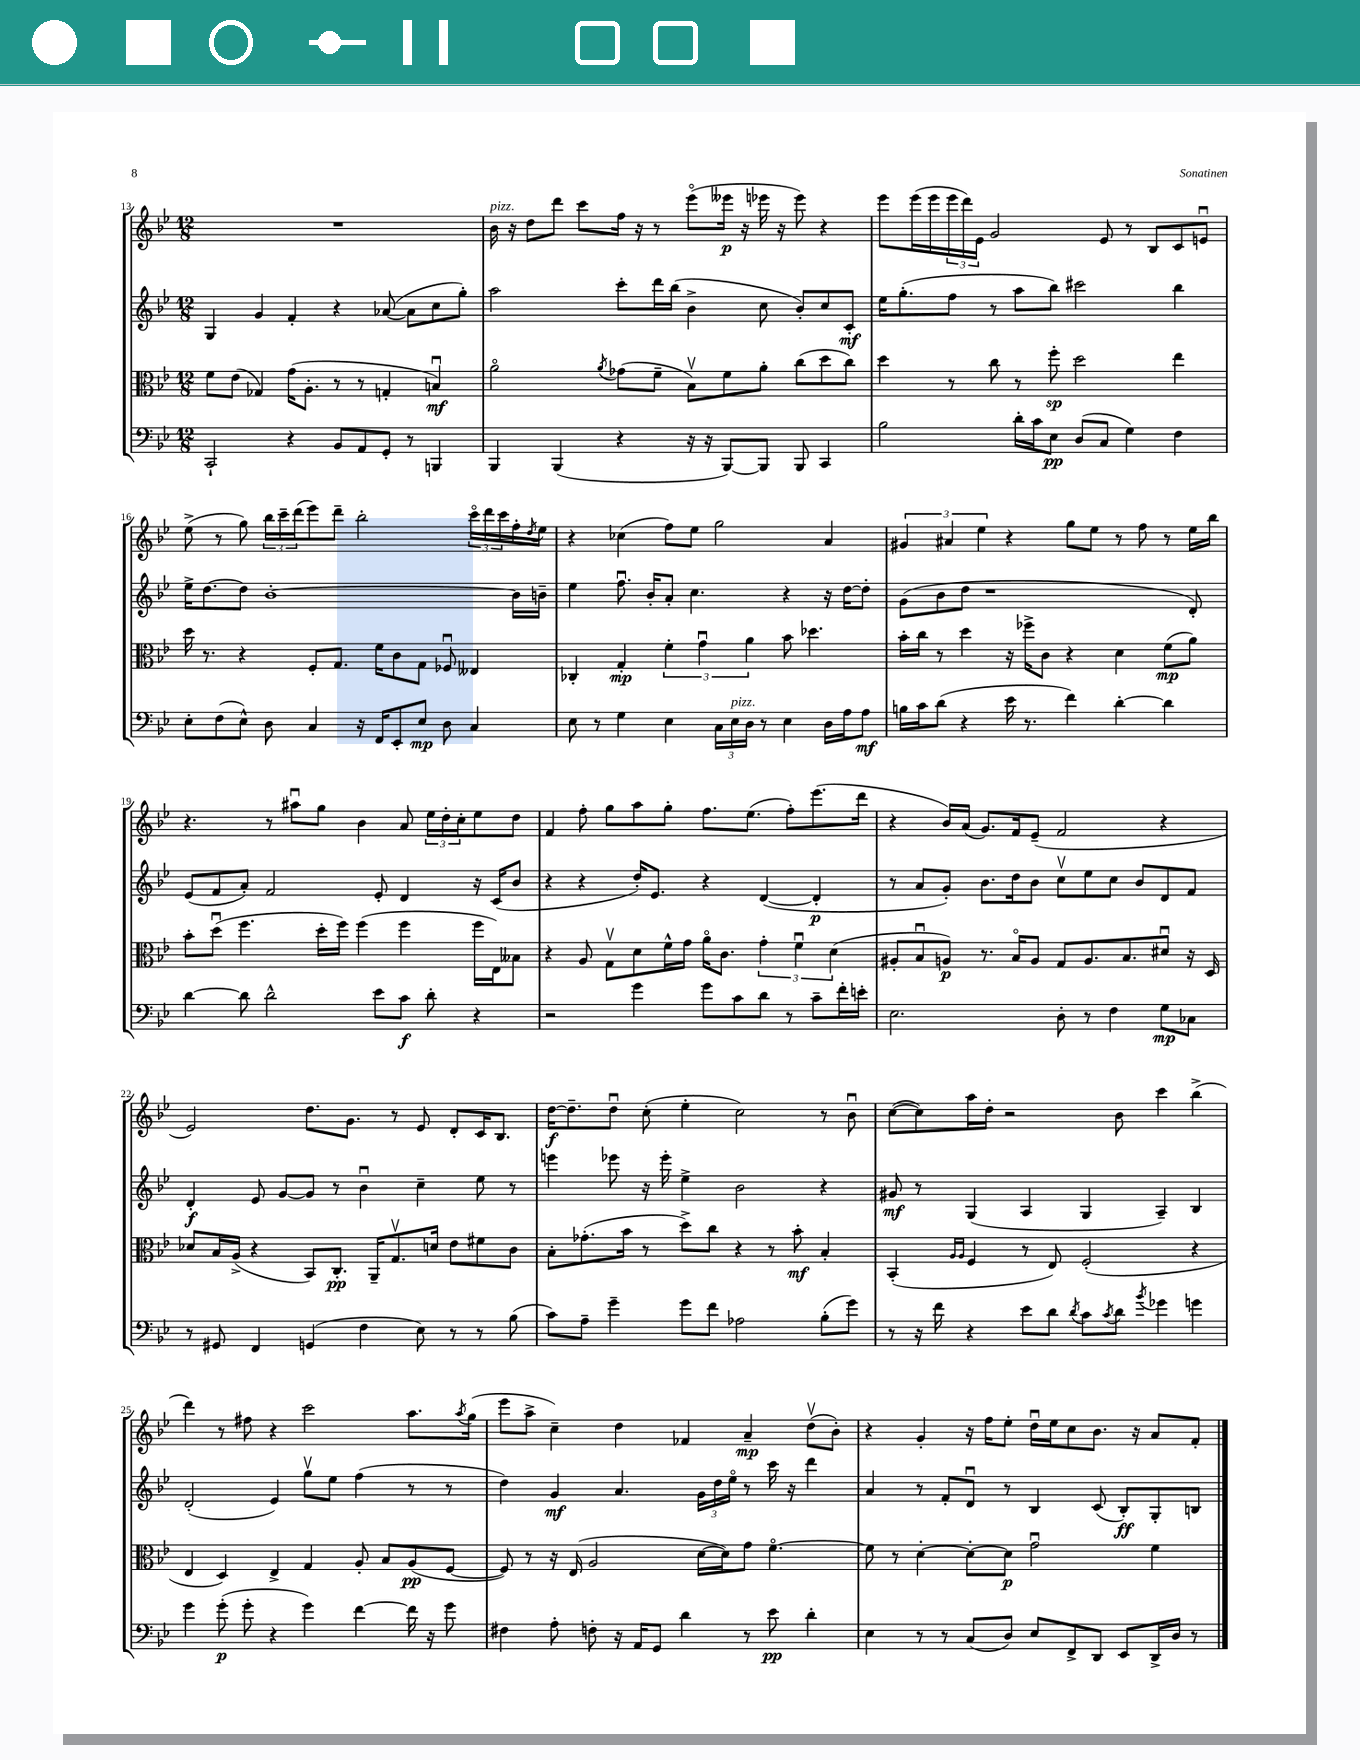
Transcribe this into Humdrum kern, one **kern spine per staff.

**kern	**dynam	**kern	**dynam	**kern	**dynam	**kern	**dynam
*part4	*part4	*part3	*part3	*part2	*part2	*part1	*part1
*staff4	*staff4	*staff3	*staff3	*staff2	*staff2	*staff1	*staff1
*clefF4	*	*clefC3	*	*clefG2	*	*clefG2	*
*k[b-e-]	*	*k[b-e-]	*	*k[b-e-]	*	*k[b-e-]	*
*M12/8	*	*M12/8	*	*M12/8	*	*M12/8	*
=13	=13	=13	=13	=13	=13	=13	=13
2CC`/	.	8f\L	.	4G/	.	1.r	.
.	.	(8e-\J	.	.	.	.	.
.	.	4G-X/)	.	4g/	.	.	.
4r	.	(16g\KL	.	4f'/	.	.	.
.	.	8.A'\J	.	.	.	.	.
8BB-/L	.	8r	.	4r	.	.	.
8AA/	.	8r	.	.	.	.	.
8GG'/J	.	4Gn'/	.	([8a-X/	.	.	.
8r	.	.	.	8a-\L]	.	.	.
4BBBn/	.	4Bnu/)	mf	8cc\	.	.	.
.	.	.	.	8gg'\J)	.	.	.
=14	=14	=14	=14	=14	=14	=14	=14
!	!	!	!	!	!	!LO:TX:a:i:t=pizz.	!
4BBB-/	.	2a\	.	2aa\	.	16b-\	.
.	.	.	.	.	.	16r	.
.	.	.	.	.	.	8dd\L	.
(4BBB-/	.	.	.	.	.	8ddd\J	.
.	.	.	.	.	.	8ccc\L	.
.	.	8qa/	.	.	.	.	.
4r	.	(8g-X\L	.	8ccc'\L	.	16ff\Jk	.
.	.	.	.	.	.	16r	.
.	.	8f~\J	.	16ddd\L	.	8r	.
.	.	.	.	(16bb-\JJ	.	.	.
16r	.	8B-v\L)	.	4b-^\	.	(8eee-\L	.
16r	.	.	.	.	.	.	.
[8BBB-/L)	.	8f\	.	.	.	16eee--X\Jk	p
.	.	.	.	.	.	16r	.
8BBB-/J]	.	8a'\J	.	8cc\	.	16eee-X\	.
.	.	.	.	.	.	16r	.
8BBB-/	.	(8cc\L	.	8b-'/L)	.	8eee-\)	.
4CC/	.	8dd\	.	8cc/	.	4r	.
.	.	8cc\J)	.	8c'/J	mf	.	.
=15	=15	=15	=15	=15	=15	=15	=15
2B-\	.	4dd\	.	16ee-\KL	.	8eee-\L	.
.	.	.	.	(8.gg'\	.	.	.
.	.	.	.	.	.	(16eee-\L	.
.	.	.	.	.	.	16eee-\	.
.	.	8r	.	8ff\J	.	24eee-\	.
.	.	.	.	.	.	24ddd\)	.
.	.	.	.	.	.	24e-\JJ	.
.	.	8cc\	.	8r	.	2g/	.
16d'\LL	.	8r	.	8aa\L	.	.	.
16c\J	.	.	.	.	.	.	.
8E-\J	pp	8ff'\	sp	8bb-\J)	.	.	.
(8D/L	.	2dd\	.	2ccc#X\	.	.	.
8C/J	.	.	.	.	.	8e-/	.
4G\)	.	.	.	.	.	8r	.
.	.	.	.	.	.	8B-/L	.
4F\	.	4ee-\	.	4bb-\	.	8c/	.
.	.	.	.	.	.	8enu/J	.
!!LO:LB:g=z
=16	=16	=16	=16	=16	=16	=16	=16
8E-'\L	.	16dd\	.	16ee-^\KL	.	(8ee-^\	.
.	.	8.r	.	[8.dd\	.	.	.
(8F\	.	.	.	.	.	8r	.
8E-^^\J)	.	4r	.	8dd\J]	.	8gg\)	.
8D\	.	.	.	[1b-'	.	24bb-\LL	.
.	.	.	.	.	.	24ccc~\	.
.	.	.	.	.	.	(24ddd\J	.
4C/	.	8F'/L	.	.	.	8eee-\)	.
.	.	8.G/J	.	.	.	8ddd~\J	.
16r	.	.	.	.	.	2bb-'\	.
16FF/KL	.	16f\KL	.	.	.	.	.
8EE-'/	.	8c\	.	.	.	.	.
8E-/J	mp	8G\J	.	.	.	.	.
8D\	.	8F-Xu/	.	.	.	.	.
4C/	.	4E--X/	.	.	.	24ccc\LL	.
.	.	.	.	.	.	24ddd\	.
.	.	.	.	.	.	24ccc\	.
.	.	.	.	16b-\LL]	.	16ff'\	.
.	.	.	.	.	.	8qdd/	.
.	.	.	.	16bn~\JJ	.	16ee-\JJ	.
=17	=17	=17	=17	=17	=17	=17	=17
8E-\	.	4C-X'/	.	4ee-\	.	4r	.
8r	.	.	.	.	.	.	.
4G\	.	4G'/	mp	8.ffu\	.	(4cc-X\	.
.	.	.	.	16b-'/KL	.	.	.
4E-\	.	6f'\	.	8a'/J	.	8ff\L)	.
.	.	.	.	4.cc\	.	8ee-\J	.
.	.	6gu\	.	.	.	.	.
24C\LL	.	.	.	.	.	2gg\	.
!LO:TX:a:i:t=pizz.	!	!	!	!	!	!	!
24E-\	.	.	.	.	.	.	.
24D\JJ	.	6a\	.	.	.	.	.
8r	.	.	.	.	.	.	.
4E-\	.	8b-\	.	4r	.	.	.
.	.	4.dd-X\	.	.	.	.	.
16D\LL	.	.	.	16r	.	4a/	.
16A\J	.	.	.	[16dd\KL	.	.	.
8A\J	mf	.	.	8dd'\J]	.	.	.
=18	=18	=18	=18	=18	=18	=18	=18
16Bn\LL	.	16b-'\LL	.	(8g\L	.	6g#X/	.
16c\J	.	16cc\JJ	.	.	.	.	.
(8d\J	.	8r	.	8b-\	.	.	.
.	.	.	.	.	.	6a#X/	.
4r	.	4dd\	.	8dd\J	.	.	.
.	.	.	.	.	.	6ee-\	.
.	.	.	.	1r	.	.	.
16e-\	.	16r	.	.	.	4r	.
8.r	.	16ff-X^\KL	.	.	.	.	.
.	.	8c\J	.	.	.	.	.
4f\)	.	4r	.	.	.	8gg\L	.
.	.	.	.	.	.	8ee-\J	.
[4d'\	.	4d\	.	.	.	8r	.
.	.	.	.	.	.	8ff\	.
4d\]	.	(8f\L	mp	.	.	8r	.
.	.	8a\J)	.	8d'/)	.	16ee-\LL	.
.	.	.	.	.	.	16bb-\JJ	.
!!LO:LB:g=z
=19	=19	=19	=19	=19	=19	=19	=19
[4d\	.	8b-'\L	.	(8e-/L	.	4.r	.
.	.	(8ddu\J	.	8f/	.	.	.
8d\]	.	4.ff\	.	8a'/J)	.	.	.
2d^^\	.	.	.	2f/	.	8r	.
.	.	.	.	.	.	8aa#Xu\L	.
.	.	16dd'\LL	.	.	.	8gg\J	.
.	.	16ff\JJ)	.	.	.	.	.
.	.	(4ff\	.	.	.	4b-\	.
8e-\L	.	.	.	8e-'/	.	.	.
8c\J	f	4ff\	.	4d/	.	8a/	.
8d'\	.	.	.	.	.	24ee-\LL	.
.	.	.	.	.	.	24dd'\	.
.	.	.	.	.	.	24cc'\J	.
4r	.	16ff\LL	.	16r	.	8ee-\	.
.	.	16E-\J)	.	(16c/KL	.	.	.
.	.	8B--X\J	.	8b-/J	.	8dd\J	.
=20	=20	=20	=20	=20	=20	=20	=20
2r	.	4r	.	4r	.	4f/	.
.	.	8A/	.	4r	.	8ff'\	.
.	.	8Gv\L	.	.	.	8gg\L	.
4g\	.	8d\	.	16dd'/KL)	.	8aa\	.
.	.	.	.	8.e-/J	.	.	.
.	.	16f^^\L	.	.	.	8gg'\J	.
.	.	16g\JJ	.	.	.	.	.
8g\L	.	16a\KL	.	4r	.	8.ff\L	.
.	.	8.c\J	.	.	.	.	.
8c\	.	.	.	.	.	.	.
.	.	.	.	.	.	(8.ee-\J	.
8d\J	.	6g'\	.	([4d/	.	.	.
8r	.	.	.	.	.	8ff'\L)	.
.	.	6fu\	.	.	.	.	.
8c~\L	.	.	.	4d'/]	p	(8.eee-\	.
.	.	(6d\	.	.	.	.	.
16f'\L	.	.	.	.	.	.	.
16en'\JJ	.	.	.	.	.	16ddd\Jk	.
=21	=21	=21	=21	=21	=21	=21	=21
2.E-\	.	8A#X'/L	.	8r	.	4r	.
.	.	8B-u/	.	8a/L	.	.	.
.	.	8An/J)	p	8g'/J)	.	16b-/LL)	.
.	.	.	.	.	.	(16a/JJ	.
.	.	8.r	.	8.b-\L	.	8.g/L)	.
.	.	16B-/KL	.	16dd\k	.	16f/k	.
.	.	8A/J	.	8b-\J	.	(8e-~/J	.
8D'\	.	8G/L	.	8ccv\L	.	2f/	.
8r	.	8.A/	.	8ee-\	.	.	.
4F\	.	.	.	8cc\J	.	.	.
.	.	8.B-/	.	.	.	.	.
.	.	.	.	8b-/L	.	.	.
8G\L	mp	8d#Xu/J	.	8d/	.	4r	.
8C-X\J	.	16r	.	8f/J	.	.	.
.	.	16D/	.	.	.	.	.
!!LO:LB:g=z
=22	=22	=22	=22	=22	=22	=22	=22
8r	.	8d-X/L	.	4d'/	f	2e-/)	.
8GG#X/	.	16B-/L	.	.	.	.	.
.	.	(16A^/JJ	.	.	.	.	.
4FF/	.	4r	.	8e-/	.	.	.
.	.	.	.	[8g/L	.	.	.
(4GGn/	.	8BB-/L)	.	8g/J]	.	8.dd\L	.
.	.	8.C'/J	pp	8r	.	.	.
.	.	.	.	.	.	8.g\J	.
4F\	.	.	.	4b-u\	.	.	.
.	.	16AA~/KL	.	.	.	.	.
.	.	8.Gv/	.	.	.	8r	.
8E-\)	.	.	.	4cc~\	.	8e-/	.
.	.	16dn/Jk	.	.	.	.	.
8r	.	8e-\L	.	.	.	8d'/L	.
8r	.	8f#X\	.	8ee-\	.	16c/K	.
.	.	.	.	.	.	8.B-/J	.
(8B-\	.	8c\J	.	8r	.	.	.
=23	=23	=23	=23	=23	=23	=23	=23
8c\L)	.	8B-'\L	.	4eeen\	.	[16dd\KL	f
.	.	.	.	.	.	8.dd~\]	.
8A~\J	.	(8.g-X'\	.	.	.	.	.
4g~\	.	.	.	8eee-X\	.	8ddu\J	.
.	.	16b-\Jk	.	.	.	.	.
.	.	8r	.	16r	.	(8cc'\	.
.	.	.	.	16eee-'\	.	.	.
8g\L	.	8dd^\L)	.	4ee-^\	.	4ee-'\	.
8f\J	.	8cc\J	.	.	.	.	.
2A-X\	.	4r	.	2b-\	.	2cc\)	.
.	.	8r	.	.	.	.	.
.	.	8b-'\	mf	.	.	.	.
(8B-'\L	.	4B-'/	.	4r	.	8r	.
8g\J)	.	.	.	.	.	8b-u\	.
=24	=24	=24	=24	=24	=24	=24	=24
8r	.	(4BB-'/	.	8g#X/	mf	([8cc\L	.
16r	.	.	.	8r	.	8cc\])	.
16f\	.	.	.	.	.	.	.
.	.	16qqA/LL	.	.	.	.	.
.	.	16qqA/JJ	.	.	.	.	.
4r	.	4F/	.	(4G/	.	16aa\L	.
.	.	.	.	.	.	16dd'\JJ	.
.	.	.	.	.	.	2r	.
8e-\L	.	8r	.	4A/	.	.	.
8d\J	.	8E-/)	.	.	.	.	.
8qd/	.	.	.	.	.	.	.
8c\L	.	(2F'/	.	4G/	.	.	.
8qc/	.	.	.	.	.	.	.
8d\J	.	.	.	.	.	8b-\	.
8qb-/	.	.	.	.	.	.	.
4g-X\	.	.	.	4A~/)	.	4ccc\	.
4gn\	.	4r	.	4B-/	.	(4bb-^\	.
!!LO:LB:g=z
=25	=25	=25	=25	=25	=25	=25	=25
4g\	.	4E-/	.	(2d'/	.	4ddd\)	.
(8g'\	p	4D/)	.	.	.	8r	.
8g'\	.	.	.	.	.	8ff#X\	.
4r	.	4E-^/	.	4e-/)	.	4r	.
4g\)	.	4G/	.	8ggv\L	.	2ccc\	.
.	.	.	.	8ee-\J	.	.	.
[4f\	.	8A'/	.	(4ff\	.	.	.
.	.	8B-/L	.	.	.	.	.
16f\]	.	(8A/	pp	8r	.	8.aa\L	.
16r	.	.	.	.	.	.	.
8g\	.	[8F/J	.	8r	.	.	.
.	.	.	.	.	.	8qaa/	.
.	.	.	.	.	.	(16gg\Jk	.
=26	=26	=26	=26	=26	=26	=26	=26
4F#X\	.	8F/])	.	4dd\)	.	8eee-\L	.
.	.	8r	.	.	.	8aa^\J	.
8A'\	.	16r	.	4g/	mf	4cc~\)	.
.	.	(16E-/	.	.	.	.	.
8Fn'\	.	2A/	.	.	.	.	.
16r	.	.	.	4.a/	.	4dd\	.
16AA/KL	.	.	.	.	.	.	.
8GG/J	.	.	.	.	.	.	.
4d\	.	.	.	.	.	4f-X/	.
.	.	[16d\LL	.	24g\LL	.	.	.
.	.	.	.	24dd\	.	.	.
.	.	16d\J])	.	.	.	.	.
.	.	.	.	24ee-\JJ	.	.	.
8r	.	8g\J	.	8r	.	4a~/	mp
8e-\	pp	[4.f\	.	16ccc\	.	.	.
.	.	.	.	16r	.	.	.
4d'\	.	.	.	4ddd\	.	(8ddv\L	.
.	.	.	.	.	.	8b-'\J)	.
=27	=27	=27	=27	=27	=27	=27	=27
4E-\	.	8f\]	.	4a/	.	4r	.
.	.	8r	.	.	.	.	.
8r	.	[4d'\	.	8r	.	4g'/	.
8r	.	.	.	8f'/L	.	.	.
(8C/L	.	8d'\L_	.	8du/J	.	16r	.
.	.	.	.	.	.	16ff\KL	.
8D/J)	.	8d\J]	p	8r	.	8ee-'\J	.
8E-/L	.	2gu\	.	4B-/	.	16ddu\LL	.
.	.	.	.	.	.	16ee-\J	.
8FF^/	.	.	.	.	.	8cc\	.
8DD/J	.	.	.	(8c/	.	8.b-\J	.
8EE-/L	.	.	.	8B-'/L)	ff	.	.
.	.	.	.	.	.	16r	.
16DD^/L	.	4f\	.	8G'/	.	8a/L	.
16D/JJ	.	.	.	.	.	.	.
8r	.	.	.	8Bn/J	.	8f'/J	.
==	==	==	==	==	==	==	==
*-	*-	*-	*-	*-	*-	*-	*-
